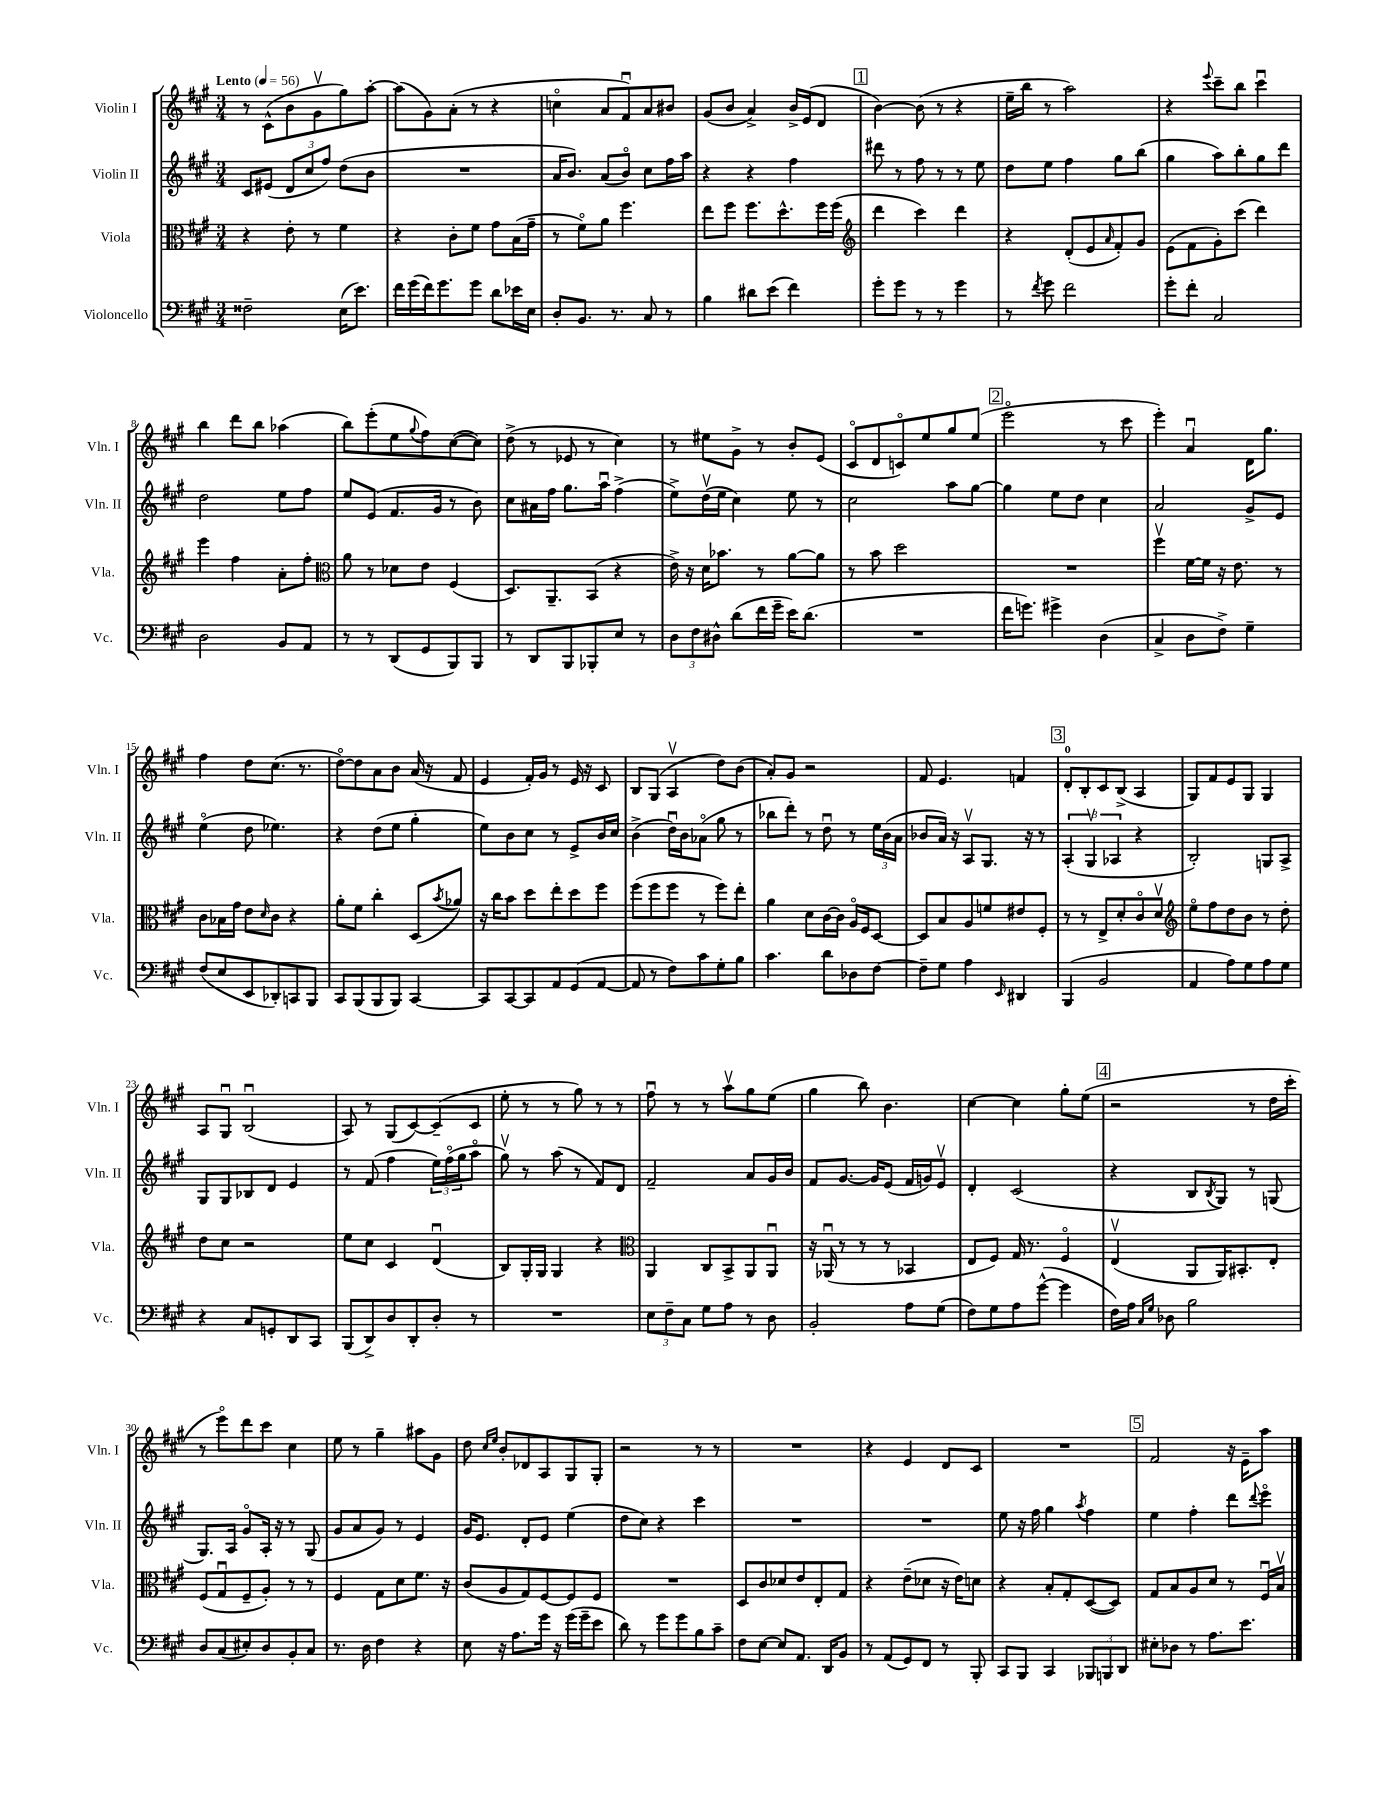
<<
\new StaffGroup <<
\new Staff = "s0" \with { instrumentName = "Violin I" shortInstrumentName = "Vln. I" } {
    \clef treble \key a \major \numericTimeSignature \time 3/4 \tempo "Lento" 4 = 56
    r8 cis'8-^( b'8 gis'8\upbow gis''8) a''8~-. |
    a''8( gis'8) a'8-.( r8 r4 |
    c''4\flageolet a'8 fis'8\downbow) a'8 bis'8 |
    gis'8( b'8 a'4->) b'16-> e'16( d'8 |
    \mark \markup { \box "1" } b'4~) b'8( r8 r4 |
    e''16-- b''16 r8 a''2) |
    r4 \appoggiatura { e'''8 } cis'''8-- b''8 cis'''4\downbow |
    b''4 d'''8 b''8 aes''4( |
    b''8) e'''8-.( e''8 \appoggiatura { gis''8 } fis''8) cis''8~( cis''8) |
    d''8->( r8 ees'8 r8 cis''4) |
    r8 eis''8 gis'8-> r8 b'8-. e'8( |
    cis'8\flageolet d'8 c'8\flageolet) e''8 gis''8 e''8( |
    \mark \markup { \box "2" } e'''2\flageolet r8 cis'''8 |
    e'''4-.) a'4\downbow d'16 gis''8. |
    fis''4 d''8 cis''8.( r8. |
    d''8~\flageolet) d''8 a'8 b'8 a'16( r16 fis'8 |
    e'4 fis'16-.) gis'16 r8 e'16 r16 cis'8 |
    b8 gis8( a4\upbow d''8) b'8( |
    a'8-.) gis'8 r2 |
    fis'8 e'4. f'4 |
    \mark \markup { \box "3" } d'8-0-. b8-. cis'8 b8->( a4 |
    gis8) fis'8 e'8 gis8 gis4 |
    a8 gis8\downbow b2\downbow( |
    a8) r8 gis8( cis'8~) cis'8--( cis'8 |
    e''8-. r8 r8 gis''8) r8 r8 |
    fis''8\downbow r8 r8 a''8\upbow gis''8 e''8( |
    gis''4 b''8) b'4. |
    cis''4~ cis''4 gis''8-. e''8( |
    \mark \markup { \box "4" } r2 r8 d''16 cis'''16-. |
    r8 e'''8\flageolet) d'''8 cis'''8 cis''4 |
    e''8 r8 gis''4-- ais''8 gis'8 |
    d''8 \grace { cis''16 e''16 } b'8-. des'8 a8 gis8 gis8-. |
    r2 r8 r8 |
    R2. |
    r4 e'4 d'8 cis'8 |
    R2. |
    \mark \markup { \box "5" } fis'2 r16 e'16-- a''8 \bar "|." |
}
\new Staff = "s1" \with { instrumentName = "Violin II" shortInstrumentName = "Vln. II" } {
    \clef treble \key a \major \numericTimeSignature \time 3/4
    cis'8 eis'8( \tuplet 3/2 { d'8 cis''8 fis''8) } d''8( b'8 |
    R2. |
    a'16 b'8.) a'8( b'8\flageolet) cis''8 fis''16 a''16 |
    r4 r4 fis''4 |
    \mark \markup { \box "1" } dis'''8 r8 fis''8 r8 r8 e''8 |
    d''8 e''8 fis''4 gis''8 b''8( |
    gis''4 a''8) b''8-. gis''8 d'''8 |
    d''2 e''8 fis''8 |
    e''8 e'8( fis'8. gis'16 r8 b'8) |
    cis''8 ais'16 fis''16 gis''8. a''16\downbow fis''4->( |
    e''8->) d''16\upbow( e''16 cis''4) e''8 r8 |
    cis''2 a''8 gis''8~ |
    \mark \markup { \box "2" } gis''4 e''8 d''8 cis''4 |
    a'2 gis'8-> e'8 |
    e''4\flageolet( d''8 ees''4.) |
    r4 d''8( e''8 gis''4-. |
    e''8) b'8 cis''8 r8 e'8-> b'16 cis''16 |
    b'4->( d''16\downbow) b'16 aes'8\flageolet( gis''8 r8 |
    bes''8 d'''8-.) r8 d''8\downbow r8 \tuplet 3/2 { e''16 b'16( a'16 } |
    bes'8 a'16) r16 a8\upbow gis8. r16 r8 |
    \mark \markup { \box "3" } \tuplet 3/2 { a4-.( gis4\upbow aes4 } r4 |
    b2-.) g8 a8-> |
    gis8 gis8 bes8 d'8 e'4 |
    r8 fis'8( fis''4 \tuplet 3/2 { e''16) fis''16\flageolet( gis''16 } a''8\flageolet |
    gis''8\upbow) r8 a''8( r8 fis'8) d'8 |
    fis'2-- a'8 gis'16 b'16 |
    fis'8 gis'8.~ gis'16 e'8( fis'16 g'16) e'8\upbow |
    d'4-. cis'2( |
    \mark \markup { \box "4" } r4 b8 \acciaccatura { b8 } gis8) r8 g8( |
    gis8.) a16 gis'8\flageolet a16-. r16 r8 gis8( |
    gis'8 a'8 gis'8) r8 e'4 |
    gis'16 e'8. d'8-. e'8 e''4( |
    d''8 cis''8) r4 cis'''4 |
    R2. |
    R2. |
    e''8 r16 fis''16 gis''4 \acciaccatura { a''8 } fis''4 |
    \mark \markup { \box "5" } e''4 fis''4-. d'''8 \appoggiatura { d'''8 } e'''8\flageolet \bar "|." |
}
\new Staff = "s2" \with { instrumentName = "Viola" shortInstrumentName = "Vla." } {
    \clef alto \key a \major \numericTimeSignature \time 3/4
    r4 e'8-. r8 fis'4 |
    r4 cis'8-. fis'8 gis'8 b16( gis'16-- |
    r8 fis'8\flageolet) a'8 fis''4. |
    e''8 fis''8 fis''8. d''8.-^ fis''16 fis''16( |
    \mark \markup { \box "1" } \clef treble d'''4 cis'''4) d'''4 |
    r4 d'8-.( e'8 \grace { a'16 } fis'8-.) gis'8 |
    e'8( fis'8 gis'8-.) cis'''8( d'''4) |
    e'''4 fis''4 a'8-. fis''8-. |
    \clef alto a'8 r8 des'8 e'8 fis4( |
    d8.) a,8.-- b,8( r4 |
    e'16->) r16 d'16 bes'8. r8 a'8~ a'8 |
    r8 b'8 d''2 |
    \mark \markup { \box "2" } R2. |
    fis''4\upbow fis'16~ fis'16 r16 e'8. r8 |
    cis'8 bes16 gis'16 e'8 \grace { d'16 } cis'8 r4 |
    a'8-. fis'8 cis''4-. d8( \acciaccatura { b'8 } aes'8) |
    r16 cis''16 b'8 d''8 e''8-. d''8 fis''8 |
    fis''8( fis''8 fis''8 r8 fis''8) e''8-. |
    a'4 d'8 cis'16~ cis'16 a16\flageolet fis16 d8~ |
    d8 b8 a8 f'8 eis'8 fis8-. |
    \mark \markup { \box "3" } r8 r8 e8-> d'8-. cis'8\flageolet d'8\upbow |
    \clef treble e''8\flageolet fis''8 d''8 b'8 r8 d''8-. |
    d''8 cis''8 r2 |
    e''8 cis''8 cis'4 d'4\downbow( |
    b8) gis16-. gis16 gis4 r4 |
    \clef alto a,4 cis8 b,8-> a,8 a,8\downbow |
    r16 aes,16\downbow( r8 r8 r8 bes,4 |
    e8 fis8) gis16 r8. fis4\flageolet |
    \mark \markup { \box "4" } e4\upbow( a,8 a,16) bis,8.-. e8-. |
    fis8( gis8\downbow fis8-- a8-.) r8 r8 |
    fis4 gis8 d'8 fis'8. r16 |
    cis'8( a8 gis8) fis8~ fis8 fis8 |
    R2. |
    d8 cis'8 des'8 e'8 e8-. gis8 |
    r4 e'8--( des'8 r16 e'16) d'8 |
    r4 b8-. gis8-. d8~( d8) |
    \mark \markup { \box "5" } gis8 b8 a8 d'8 r8 fis16\downbow b16\upbow \bar "|." |
}
\new Staff = "s3" \with { instrumentName = "Violoncello" shortInstrumentName = "Vc." } {
    \clef bass \key a \major \numericTimeSignature \time 3/4
    fisis2-- e16( e'8.) |
    fis'16 gis'16( fis'16) gis'8. gis'8 d'8 ees'16 e16 |
    d8-. b,8. r8. cis8 r8 |
    b4 dis'8 e'8( fis'4) |
    \mark \markup { \box "1" } gis'8-. gis'8 r8 r8 gis'4 |
    r8 \acciaccatura { fis'8 } gis'8 fis'2 |
    gis'8-. fis'8-. cis2 |
    d2 b,8 a,8 |
    r8 r8 d,8( gis,8 b,,8) b,,8 |
    r8 d,8 b,,8 bes,,8-. e8 r8 |
    \tuplet 3/2 { d8 fis8 dis8-^ } d'8( fis'16 gis'16-- e'16) d'8.( |
    R2. |
    \mark \markup { \box "2" } fis'16 g'8.) gis'4-> d4( |
    cis4-> d8 fis8->) gis4-- |
    fis8( e8 e,8 des,8-.) c,8 b,,8 |
    cis,8 b,,8( b,,8 b,,8) cis,4~ |
    cis,8 cis,8~ cis,8 a,8 gis,8( a,8~ |
    a,8 r8 fis8) cis'8 gis8-. b8 |
    cis'4. d'8 des8 fis8~ |
    fis8-- gis8 a4 \grace { e,16 } dis,4 |
    \mark \markup { \box "3" } b,,4( b,2 |
    a,4 a8) gis8 a8 gis8 |
    r4 cis8 g,8-. d,8 cis,8 |
    b,,8( d,8->) d8 d,8-. d8-. r8 |
    R2. |
    \tuplet 3/2 { e8 fis8-- cis8 } gis8 a8 r8 d8 |
    b,2-. a8 gis8( |
    fis8) gis8 a8 gis'8~-^( gis'4 |
    \mark \markup { \box "4" } fis16) a16 \grace { cis16 gis16 } des8 b2 |
    d8 cis8( eis8-.) d8 b,8-. cis8 |
    r8. d16 fis4 r4 |
    e8 r16 a8. gis'16 r16 gis'16( gis'16-- e'8 |
    d'8) r8 gis'8 gis'8 b8 cis'8-- |
    fis8 e8~ e8 a,8. d,16 b,8 |
    r8 a,8( gis,8) fis,8 r8 b,,8-. |
    cis,8 b,,8 cis,4 \tuplet 3/2 { bes,,8 b,,8 d,8 } |
    \mark \markup { \box "5" } eis8-. des8 r8 a8. e'8. \bar "|." |
}
>>
>>
